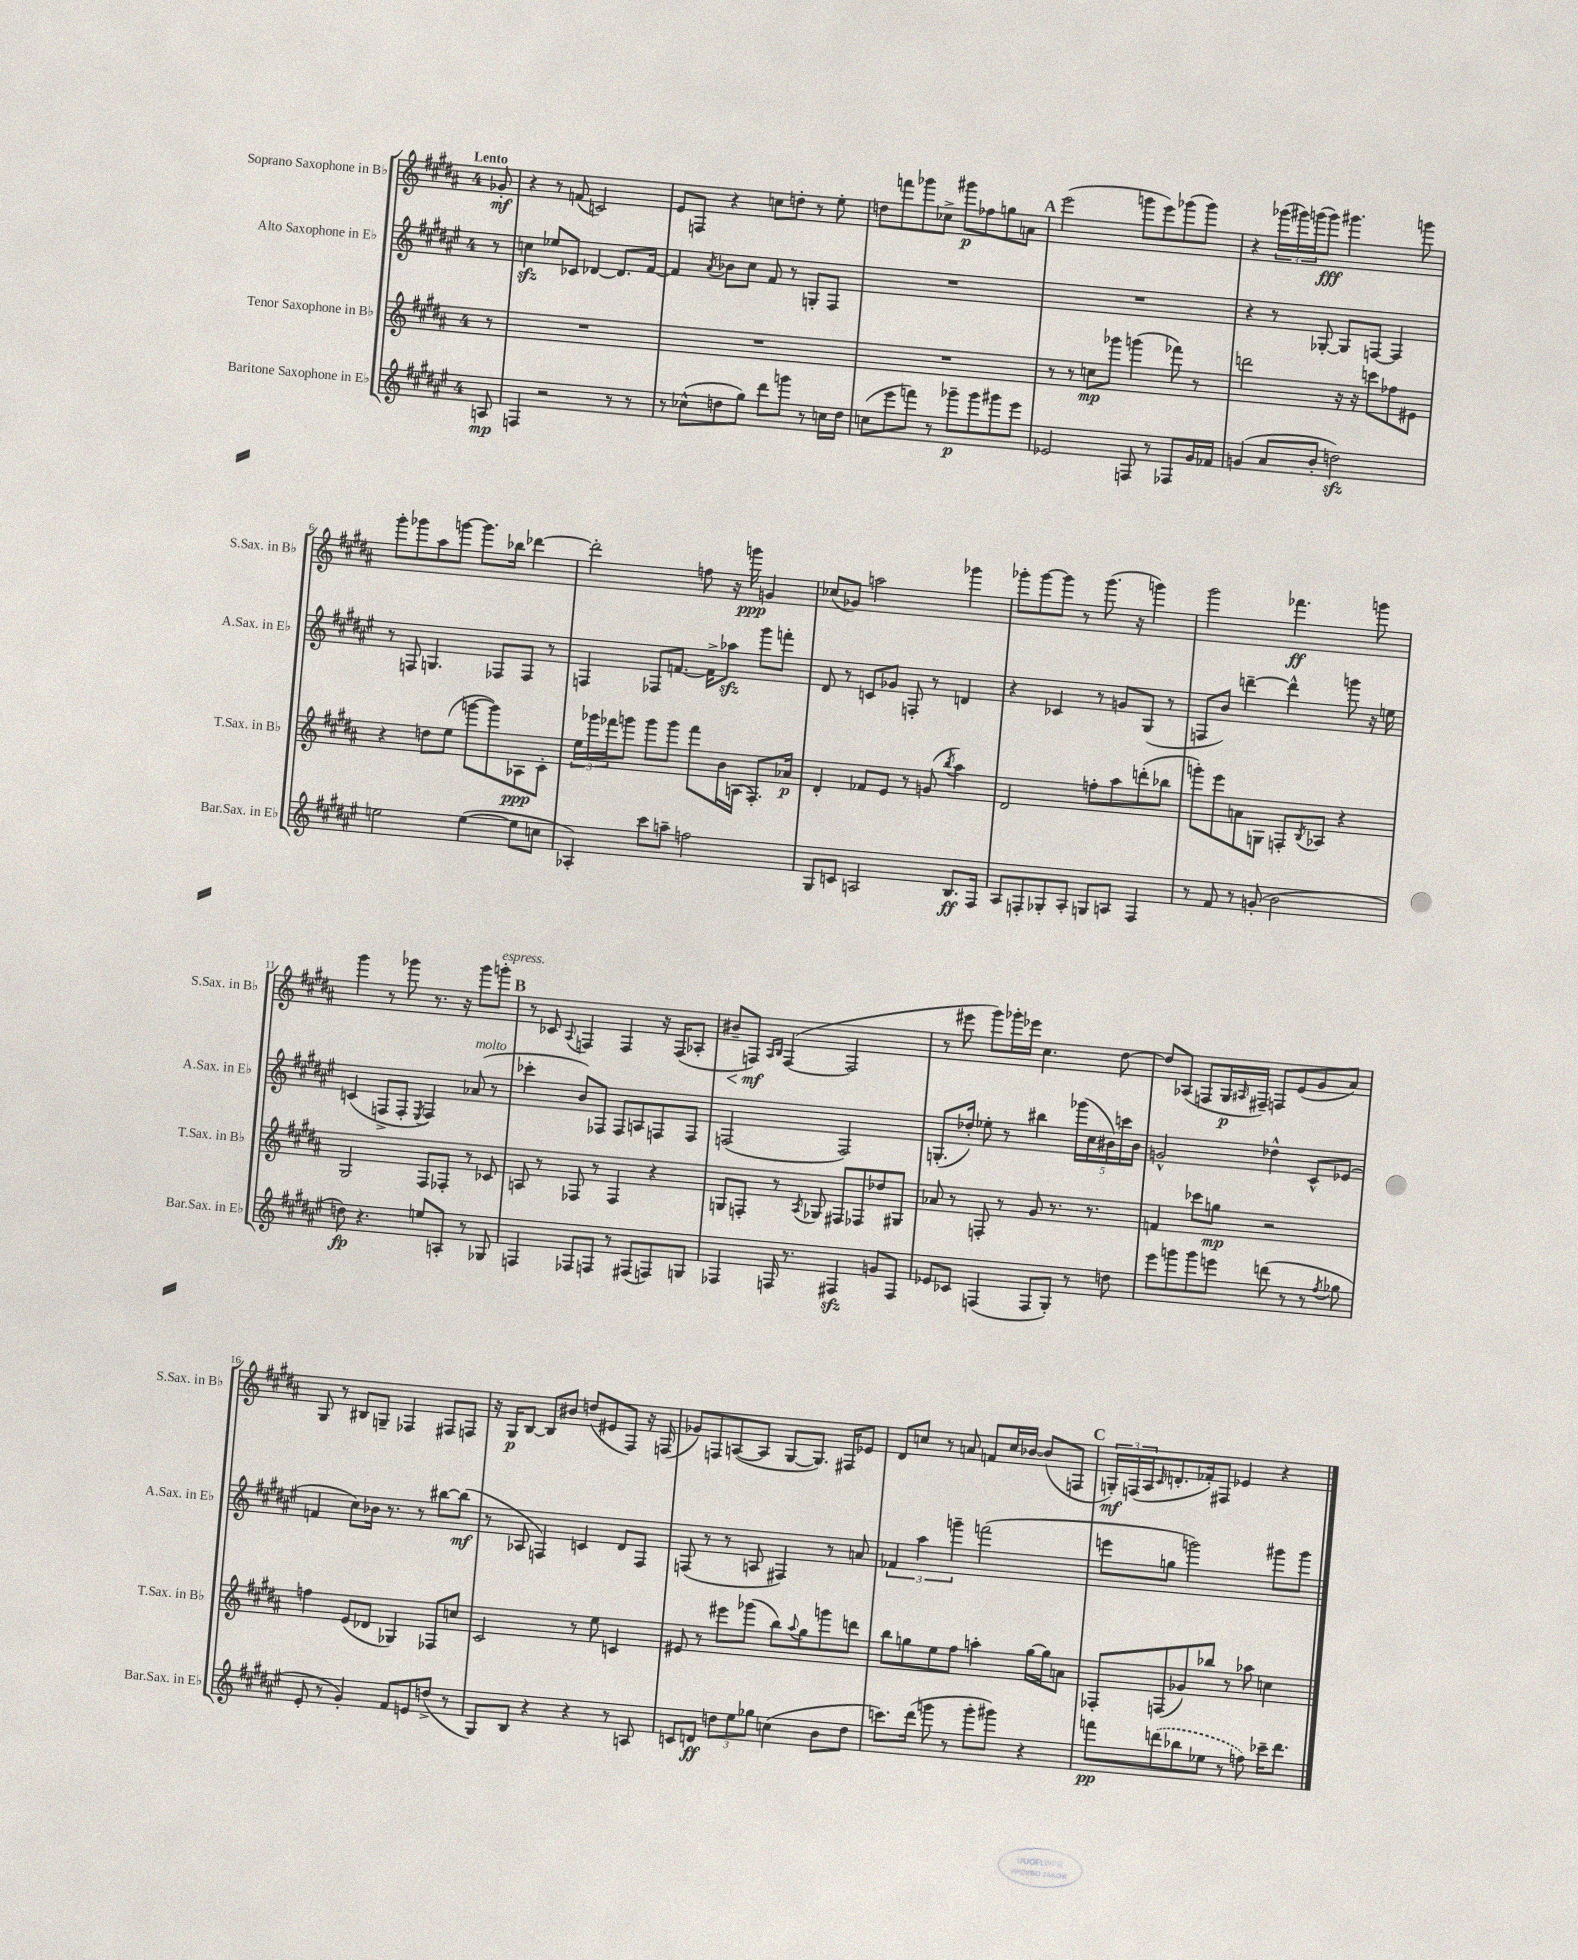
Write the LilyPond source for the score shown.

<<
\new StaffGroup <<
\new Staff = "s0" \with { instrumentName = "Soprano Saxophone in Bb" shortInstrumentName = "S.Sax. in Bb" } {
    \clef treble \key b \major \once \override Staff.TimeSignature.style = #'single-digit \time 4/4 \partial 8 \tempo "Lento"
    ges'8-.\mf |
    r4 r8 f'8( c'2) |
    e'8 f8 r4 c''8 d''8-. r8 e''8-. |
    d''8 f'''8 ges'''8 ces''8-> gis'''8\p fes''8 g''8 a'8 |
    \mark \markup { \bold "A" } e'''2( g'''8 e'''8) ges'''8( ges'''8) |
    r4 \tuplet 3/2 { ges'''16( gis'''16) g'''16( } g'''8\fff) gis'''4. g'''8 |
    gis'''8-. ges'''8 ais''8 g'''8~ g'''8. bes''16 des'''4~ |
    des'''2-. f''8 r16 g'''16\ppp g'4 |
    ces''8( ges'8) a''2 ges'''4 |
    ges'''8-. ges'''8~ ges'''8 r8 ges'''8.( r16 g'''4) |
    gis'''2 fes'''4.\ff g'''8 |
    gis'''4 r8 ges'''8 r8. r16 ges'''8 g'''8-.^\markup { \italic "espress." } |
    \mark \markup { \bold "B" } r8 ces'8 \appoggiatura { ais8 } f4 f4 r16 f16( aes8-. |
    bis'8--\< f8\mf\!) \grace { ais16 b16 } f4~( f2 |
    r8 eis'''8 gis'''8) ges'''16-. ees'''16 cis''4. dis''8~ |
    dis''8 aes8( f8 gis16\p \grace { ais16 } fis16--) f8 e'8( gis'8 ais'8) |
    gis8 r8 bis8 g8-- fes4 fis8 f8 |
    r16 gis16\p b8~ b8 bis'8 d''8( eis'8 fis8) r16 f16( |
    ges'8) f8 a8~( a8 gis8~ gis8.) fis16 ees'8 |
    dis'8 c''8 r8 a'8 f'8 c''16 bes'16~ bes'8( f8 |
    \mark \markup { \bold "C" } \tuplet 3/2 { g16-.\mf) f16( ais16 } \grace { cis'16 } d'8.-. fes'16-.) fis8 ees'4 r4 \bar "|." |
}
\new Staff = "s1" \with { instrumentName = "Alto Saxophone in Eb" shortInstrumentName = "A.Sax. in Eb" } {
    \clef treble \key fis \major \once \override Staff.TimeSignature.style = #'single-digit \time 4/4 \partial 8
    r8 |
    c''4\sfz ees''8 ces'8 des'4~ des'8. fis'16~ |
    fis'4 \acciaccatura { ais'8 } bes'8 cis''8 fis'8 r8 g8-. fis8 |
    R1 |
    \mark \markup { \bold "A" } R1 |
    r4 r8 ges8~-. ges8 f8~ f4 |
    r8 f8 g4. fes8 fes8 r8 |
    f4 fes8 f'8.~ f'16-> aes''8\sfz gis'''8 f'''8-. |
    dis'8 r8 c'8 ges'8 f8-. r8 d'4 |
    r4 ces'4 r8 g'8 gis8( r8 |
    f8 b'8) d'''4~-- d'''4-^ g'''8 r16 e''16 |
    c'4( f8-> f8-. \acciaccatura { eis8 } f4) aes'8^\markup { \italic "molto" }( r8 |
    \mark \markup { \bold "B" } ces'''4-. b'8) fes8 fes8 a8 f8 f8 |
    f2( f2) |
    g8.-.( des''16-.) ees''8-. r8 bis''4 \tuplet 5/4 { ges'''16( cis''16 bis'16) c'''16 bis'16 } |
    g'2-^ des''4-^ cis'8-^ ees'8( |
    f'4 cis''8) bes'16 r8. r8 bis''8~ bis''8\mf( |
    r8 aes8 f4) c'4 dis'8 f8 |
    f8( r8 r8 a8 fis4) r8 a'8 |
    \tuplet 3/2 { fes'4 ais''4 g'''4-- } f'''2( |
    \mark \markup { \bold "C" } e'''8 g''8 g'''2) gis'''8 gis'''8 \bar "|." |
}
\new Staff = "s2" \with { instrumentName = "Tenor Saxophone in Bb" shortInstrumentName = "T.Sax. in Bb" } {
    \clef treble \key b \major \once \override Staff.TimeSignature.style = #'single-digit \time 4/4 \partial 8
    r8 |
    R1 |
    R1 |
    R1 |
    \mark \markup { \bold "A" } r8 r8 c''8\mp ges'''8 g'''4( fes'''8) r8 |
    d'''2 r16 r16 c'''8 fes''8 eis'8 |
    r4 d''8 e''8( g'''8~ g'''8) aes8\ppp cis'8-. |
    \tuplet 3/2 { e''16 ges'''16 fes'''16 } g'''8 g'''8 g'''8 fes'''8 b'16 a16( fis8.-.) aes'16\p |
    dis'4-. fes'8 e'8 r8 g'8( \acciaccatura { b''8 } ais''4) |
    dis'2 f''8-. ais''8 d'''8-.( bes''8 |
    g'''8-.) e'''8 a'8 g8 f8-. \acciaccatura { b8 } aes8 r4 |
    gis2 fis8 fes8-. r8 ces'8 |
    \mark \markup { \bold "B" } a8 r8 fes8 r8 fes4 r4 |
    g8 f8-. r8 \acciaccatura { ais8 } ges8 fis8 fes8 des''8 gis8 |
    aes'8 r8 f8-. r8 gis'8 r8. r8. |
    f'4 ces'''8 g''8\mp r2 |
    f''4 e'8( des'8 ges4) fes8 c''8 |
    cis'2 r8 e''8 c'4 |
    eis'8 r8 eis'''8 ges'''8( b''8) \appoggiatura { ais''8 } gis''8 g'''8 d'''8 |
    b''8 g''8 e''8 fis''8 a''4-. g''16~ g''16 a'8 |
    \mark \markup { \bold "C" } fes8-. f8( ges'8) bes''8 r8 aes''8 c''4 \bar "|." |
}
\new Staff = "s3" \with { instrumentName = "Baritone Saxophone in Eb" shortInstrumentName = "Bar.Sax. in Eb" } {
    \clef treble \key fis \major \once \override Staff.TimeSignature.style = #'single-digit \time 4/4 \partial 8
    a8\mp |
    f4 r2 r8 r8 |
    r8 ces''8-^( d''8 gis''8) dis'''8 g'''8 r8 c''16 d''16 |
    c''8( eis'''8 f'''8) r8 ges'''8--\p ges'''8 gis'''8 eis'''8 |
    \mark \markup { \bold "A" } ees'2 f8 r8 fes8 gis'16 fes'16 |
    g'4( ais'8 b'8-. d''2\sfz) |
    e''2 e''4~( e''8 c''8 |
    aes4-.) cis'''8 a''8-- f''2 |
    gis8 c'8 a2 b8.\ff fis16 |
    ais8 f8-. ges8-. ais8-. g8 a8 f4 |
    r8 fis'8 r8 g'8-.( b'2 |
    d''8\fp) r4. e''8 a8-. r8 ges8 |
    \mark \markup { \bold "B" } f4 fes8 f8 r8 fis8( f8) g8 |
    fes4 f16 r8. fis4\sfz g'8 fis8 |
    ees'8 ces'8 f4( f8 gis8-.) r8 d''8 |
    eis'''8 g'''8 g'''8 e'''8 d'''8( r8 r8 \acciaccatura { fis''8 } ges''8 |
    eis'8-. r8 gis'4-.) fis'8 e'8 d''8->( r8 |
    gis8) b8 r4 r4 r8 a8 |
    c'8 d'8\ff \tuplet 3/2 { d''8 eis''8 ges''8 } c''4( b'8 d''8 |
    c'''8.) dis'''16( g'''8 r8 g'''8-. gis'''8) r4 |
    \mark \markup { \bold "C" } f'''8\pp \once \slurDashed d'''8( bes''8 ees''8 r8 f''8) ces'''16-- d'''8. \bar "|." |
}
>>
>>
